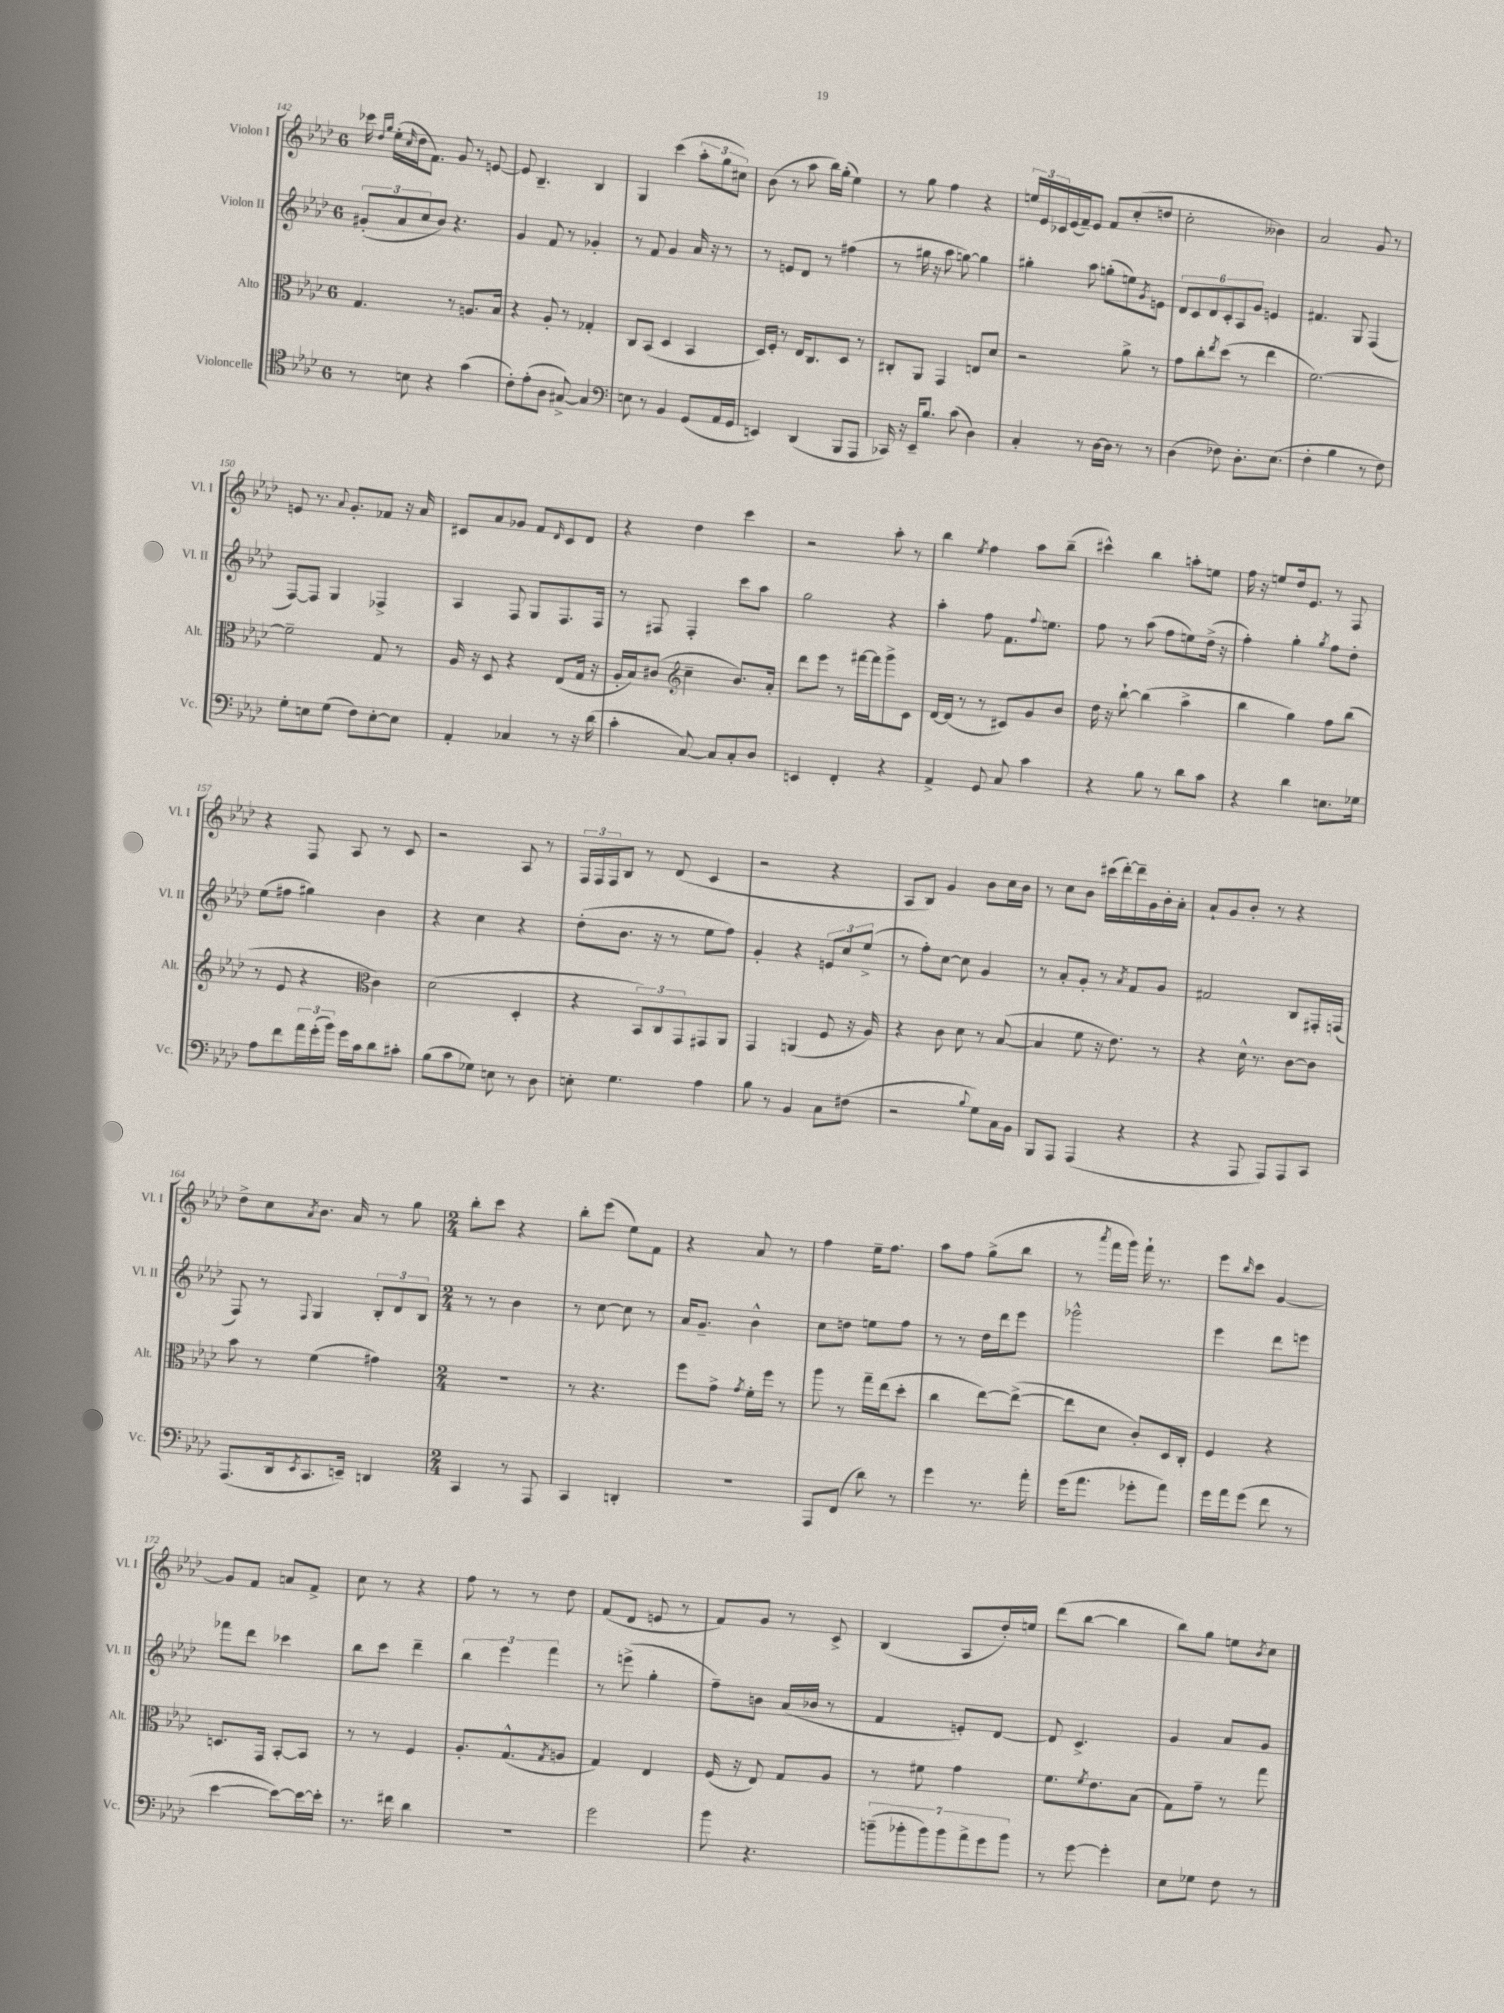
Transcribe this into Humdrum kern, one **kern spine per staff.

**kern	**kern	**kern	**kern
*part4	*part3	*part2	*part1
*staff4	*staff3	*staff2	*staff1
*I"Violoncelle	*I"Alto	*I"Violon II	*I"Violon I
*I'Vc.	*I'Alt.	*I'Vl. II	*I'Vl. I
*clefC4	*clefC3	*clefG2	*clefG2
*k[b-e-a-d-]	*k[b-e-a-d-]	*k[b-e-a-d-]	*k[b-e-a-d-]
*M6/8	*M6/8	*M6/8	*M6/8
=142	=142	=142	=142
8r	4.G/	(12g#X'/L	16ccc-X\
.	.	.	16qqdd-/LL
.	.	.	16qqgg/JJ
.	.	.	(16ee-'\LL
.	.	12a-/	.
.	.	.	16qqcc/
8Bn\	.	.	16dd-\J
.	.	12cc/	.
.	.	.	8.f\J)
4r	.	8b-/J)	.
.	8r	4.r	8g/
(4g\	8.An/L	.	8r
.	.	.	[8en/
.	16B-/Jk	.	.
=143	=143	=143	=143
8c'\L)	4r	4g/	8e/]
(8e-'\	.	.	4.B-~/
8A-\J	8A-'/	8f/	.
[8G#X^/)	8r	8r	.
4G#/]	4G-X'/	4g-X'/	4B-/
=144	=144	=144	=144
*clefF4	*	*	*
8En\	8C/L	8r	4G/
8r	(8BB-/J	8f/	.
4BB-/	4D-/	4g/	(4ccc\
(8GG/L	4BB-/	16a-/	12aa-'\L
.	.	16r	.
.	.	.	12gg\
16AA-/L	.	8r	.
.	.	.	12cc#X\J)
16GG/JJ	.	.	.
=145	=145	=145	=145
4EEn/)	16D-/LL)	8r	(8b-\
.	16F'/JJ	.	.
.	8r	8en/L	8r
(4DD-/	16E-/KL	8d-/J	8aa-\
.	8.C/	.	.
.	.	8r	16bb-\LL)
.	.	.	(16gg'\JJ
8BBB-/L	8D-/J	(4ff#X\	4ee-\)
8AAA-/J	8r	.	.
=146	=146	=146	=146
16CC-X/)	8C#X'/L	8r	8r
16r	.	.	.
16EE-~/KL	8AA-/J	16gg#X\	8gg\
8.B-/J	.	16r	.
.	4GG/	8aa-\	4ff\
(8c\	.	[8ggn\)	.
4D-\)	8En/L	4gg\]	4r
.	8d-/J	.	.
=147	=147	=147	=147
4C'/	2r	4gg#X'\	24een/LL
.	.	.	24e-/
.	.	.	24c-X/
.	.	.	(16e-/
.	.	.	16f~/J)
8r	.	8aa-\	8e-/J
[16D-\LL	.	(8ggn'\L	8f/L
16D-\JJ]	.	.	.
8r	8a-^\	8een\)	(8cc'/
.	.	8qg/	.
8r	8r	8en\J	8ddn/J
=148	=148	=148	=148
(4D-\	8g\L	12d-/L	2cc'\
.	.	12c/	.
.	8cc'\	.	.
.	.	12d-/	.
.	8qee-/	.	.
8F-X\)	(8dd-\J	12c'/	.
.	.	12A-/	.
8.D-'\L	8r	.	.
.	.	12g/J	.
.	4ee-\	4en/	4b--X\)
(8.E-\J	.	.	.
=149	=149	=149	=149
4F'\	[2.f\)	4.f#X/	2a-/
4B-\	.	.	.
.	.	8G/	.
8r	.	(4F/	8g/
8F\)	.	.	8r
!!LO:LB:g=z
=150	=150	=150	=150
8G'\L	2f~\]	[8F/L)	8en/
8En\	.	8F/J]	8.r
(8G\J	.	4G/	.
.	.	.	8qqa-/
.	.	.	8.g'/L
8F\L)	.	.	.
[8E'\	8G/	4F-X^/	8f-X/J
8E\J]	8r	.	16r
.	.	.	16a-/
=151	=151	=151	=151
4AA-'/	16A-/	4A-/	8c#X/L
.	16r	.	.
.	8D-/	.	8a-/
4C-X/	4r	8F/	8g-X/J
.	.	8G/L	8f/L
.	.	.	16qqd-/
8r	(8E-/L	8.F/	8c#/
16r	16G/Jk	.	8d-/J
(16d-\	16r	16F/Jk	.
=152	=152	=152	=152
4c'\	16A-'/LL	8r	4r
.	16B-/J)	.	.
.	(8c#X/J	8F#X/	.
*	*clefG2	*	*
[8C/)	4cc~\	4F#'/	4dd-\
8C/L]	.	.	.
8C'/	8.b-/L)	8ccc\L	4ccc\
8D-/J	.	8aa-\J	.
.	16a-'/Jk	.	.
=153	=153	=153	=153
4EEn/	8ddd-\L	2gg\	2r
.	8eee-\J	.	.
4FF'/	8r	.	.
.	[16fff#X\LL	.	.
.	16fff#\J]	.	.
4r	8ggg^\	4r	8aa-'\
.	8c\J	.	8r
=154	=154	=154	=154
4AA-^/	[16d-/LL	4aa-'\	4bb-\
.	(16d-/JJ]	.	.
.	8r	.	.
.	.	.	8qee-/
8GG/	8r	8ff\	4ff\
8C/	8c#X/L)	8.f\L	.
4c\	8g/	.	8aa-\L
.	.	8qqff/	.
.	.	8.een\J	.
.	8b-/J	.	(8bb-~\J
=155	=155	=155	=155
4r	16dd-\	8ff\	4ccc#X^^\)
.	16r	.	.
.	[8bb-`\	8r	.
8B-\	(4bb-\]	(8aa-\	4bb-\
8r	.	8ff\L	.
8d-\L	4aa-^\	8een\)	8aan'\L
8c\J	.	(16dd-^\Jk	8een\J
.	.	16r	.
=156	=156	=156	=156
4r	4bb-\	4ff'\)	16ff\
.	.	.	16r
.	.	.	8een/L
4d-\	4gg\)	4gg'\	16dd-/k
.	.	.	8.e-/J
.	.	8qgg/	.
8.En\L	8ff\L	8ff\L	8r
.	(8bb-\J	8dd-'\J	8F/
16G-X\Jk	.	.	.
!!LO:LB:g=z
=157	=157	=157	=157
8A-\L	8r	(8ee-\L	4r
8f\	8e-/	8ff#X\J	.
24a-\L	4r	4gg#X\)	8F/
(24g'\	.	.	.
24b-\JJ)	.	.	.
16g\LL	.	.	8A-/
16c\J	.	.	.
*	*clefC3	*	*
8d-\	4c\)	4b-\	8r
8c#X'\J	.	.	8c/
=158	=158	=158	=158
(8B-\L	(2d-\	4r	2r
8c\	.	.	.
8G-X\J)	.	4cc\	.
8En\	.	.	.
8r	4D-'/	4r	8A-/
8D-\	.	.	8r
=159	=159	=159	=159
8En'\	4r	(8dd-'\L	24F/LL
.	.	.	24F/
.	.	.	24F/J
4.G\	.	8.b-\J	8B-/J
.	12BB-/L)	.	8r
.	.	16r	.
.	12C/	.	.
.	.	8r	(8d-/
.	12GG/	.	.
4A-\	8GG#X/	8ee-\L	4c/
.	8AA-/J	8ff\J)	.
=160	=160	=160	=160
8B-\	4GG/	4g'/	2r
8r	.	.	.
4BB-/	(4AAn/	4r	.
8C\L	8F/	12en/L	4r
.	.	12cc/	.
(8F#X\J	16r	.	.
.	.	(12ee-^/J	.
.	16A-/)	.	.
=161	=161	=161	=161
2r	4r	8r	8A-/L
.	.	8ff'\L)	8B-/J)
.	8c\	[8cc\J	4g/
.	8d-\	8cc\]	.
8qqB-/	.	.	.
8G\L)	8r	4g/	8b-\L
16C\L	([8B-/	.	16cc\L
16BB-\JJ	.	.	16b-\JJ
=162	=162	=162	=162
8BBB-/L	4B-/]	8r	8r
8AAA-/J	.	8a-'/L	8cc\L
(4AAA-/	8f\	8g'/J	8b-\J
.	16r	8r	(16ccc#X\LL
.	8.e-\)	.	[16ddd-'\)
.	.	8qa-/	.
4r	.	8f/L	16ddd-~\]
.	.	.	16g\
.	8r	8g/J	16b-'\
.	.	.	16a-'\JJ
=163	=163	=163	=163
4r	4r	2f#X/	8a-`/L
.	.	.	8g/
8AAA-/	16d-^^\	.	8b-'/J
.	8.r	.	.
8AAA-/L)	.	.	8r
8AAA-/	[8c\L	8B-/L	4r
8CC/J	8c\J]	16F#X'/L	.
.	.	(16Fn/JJ	.
!!LO:LB:g=z
=164	=164	=164	=164
(8.AAA-/L	8b-\	8F/)	8dd-^\L
.	8r	8r	8cc\
16DD-/k	.	.	.
8qEE-/	.	8qqF/	8qa-/
8.CC/	(4f\	4G/	8.b-\J
16EEn~/Jk)	.	.	16a-/
4DDn/	4g#X\)	12B-'/L	8r
.	.	12d-/	.
.	.	.	8gg\
.	.	12B-/J	.
=165	=165	=165	=165
*M2/4	*M2/4	*M2/4	*M2/4
4CC/	2r	8r	8bb-'\L
.	.	8r	8ccc\J
8r	.	4b-\	4r
8AAA-/	.	.	.
=166	=166	=166	=166
4CC/	8r	8r	8bb-'\L
.	4.r	[8cc\	(8eee-\J
4DDn'/	.	8cc\]	8ee-\L)
.	.	8r	8f\J
=167	=167	=167	=167
2r	8ff\L	16a-/KL	4r
.	.	8.g~/J	.
.	8g^\J	.	.
.	8qg/	.	.
.	16f'\LL	4b-^^\	8a-/
.	16ff\JJ	.	.
.	8r	.	8r
=168	=168	=168	=168
8AAA-/L	8aa-\	8cc\L	4ff\
(8FF/J	8r	8ddn\J	.
8d-\)	16gg~\LL	8een\L	16ee-~\KL
.	(16ee-\J	.	8.ff\J
8r	8dd-'\J	8ff\J	.
=169	=169	=169	=169
4g\	4cc\	8r	8aa-\L
.	.	8r	8ff\J
8.r	[8ee-\L)	16dd-\LL	(8gg^\L
.	.	16ddd-\J	.
.	(8ee-^\J_	8eee-\J	8bb-\J
16a-'\	.	.	.
=170	=170	=170	=170
(16g\KL	8ee-\L]	2ggg-X^^\	8r
8.a-\J	.	.	.
.	.	.	8qaaa-/
.	8d-\J	.	16fff\LL
.	.	.	16ggg\JJ)
8g-X'\L	8c'/L)	.	16fff`\
.	.	.	8.r
8a-\J)	16D-/L	.	.
.	16C'/JJ	.	.
=171	=171	=171	=171
16g\LL	4F/	4eee-\	8eee-\L
16a-\J	.	.	.
.	.	.	16qqbb-/
(8g\J	.	.	8ccc\J
8f\	4r	8ddd-\L	[4g/
8r	.	8eeen\J	.
!!LO:LB:g=z
=172	=172	=172	=172
[4e-\	8.Dn/L	8fff-X\L	8g/L]
.	.	8ddd-\J	8f/J
.	16GG/Jk	.	.
8e-\L_)	[8BB-'/L	4ccc-X\	8an/L
16e-\L_	8BB-/J]	.	8f^/J
16e-'\JJ]	.	.	.
=173	=173	=173	=173
8.r	8r	8bb-\L	8cc\
.	8r	8ccc\J	8r
16f#X\	.	.	.
4d-\	4F/	4ddd-~\	4r
=174	=174	=174	=174
2r	8.A-'/L	6bb-\	8ff\
.	.	.	8r
.	.	6eee-\	.
.	(8.G^^/	.	.
.	.	.	8r
.	.	6fff\	.
.	8qG/	.	.
.	8An/J	.	8dd-\
=175	=175	=175	=175
2g\	4G/)	8r	(8f/L
.	.	(8eeen^\	8d-/J
.	4E-/	4gg'\	8en/
.	.	.	8r
=176	=176	=176	=176
8b-\	(16F/	8ff~\L)	8f/L)
.	16r	.	.
4.r	8E-/)	8bn\J	8g/J
.	8G/L	(16a-/LL	8r
.	.	16b-X/JJ	.
.	8A-/J	8r	8c^/
=177	=177	=177	=177
(14bn~\L	8r	4f/	(4B-/
14b-X'\	.	.	.
.	8f#X\	.	.
14b-\)	.	.	.
14b-\	.	.	.
.	4g\	8en'/L)	8A-/L
14a-^\	.	.	.
14g\	.	.	.
.	.	[8d-/J	16dd-'/L)
14b-\J	.	.	.
.	.	.	16een/JJ
=178	=178	=178	=178
8r	8.f\L	8d-/]	(8ddd-\L
[8g\	.	4.c^/	[8bb-\J
.	8qf/	.	.
.	8.e-\	.	.
4g'\]	.	.	4bb-\]
.	(8B-\J	.	.
=179	=179	=179	=179
8E-\L	8G\L)	4g/	8bb-\L)
8G-X\J	8g~\J	.	8gg\J
8F\	8r	8a-/L	8een\L
.	.	.	8qb-/
8r	8gg\	8g/J	8cc\J
==	==	==	==
*-	*-	*-	*-
